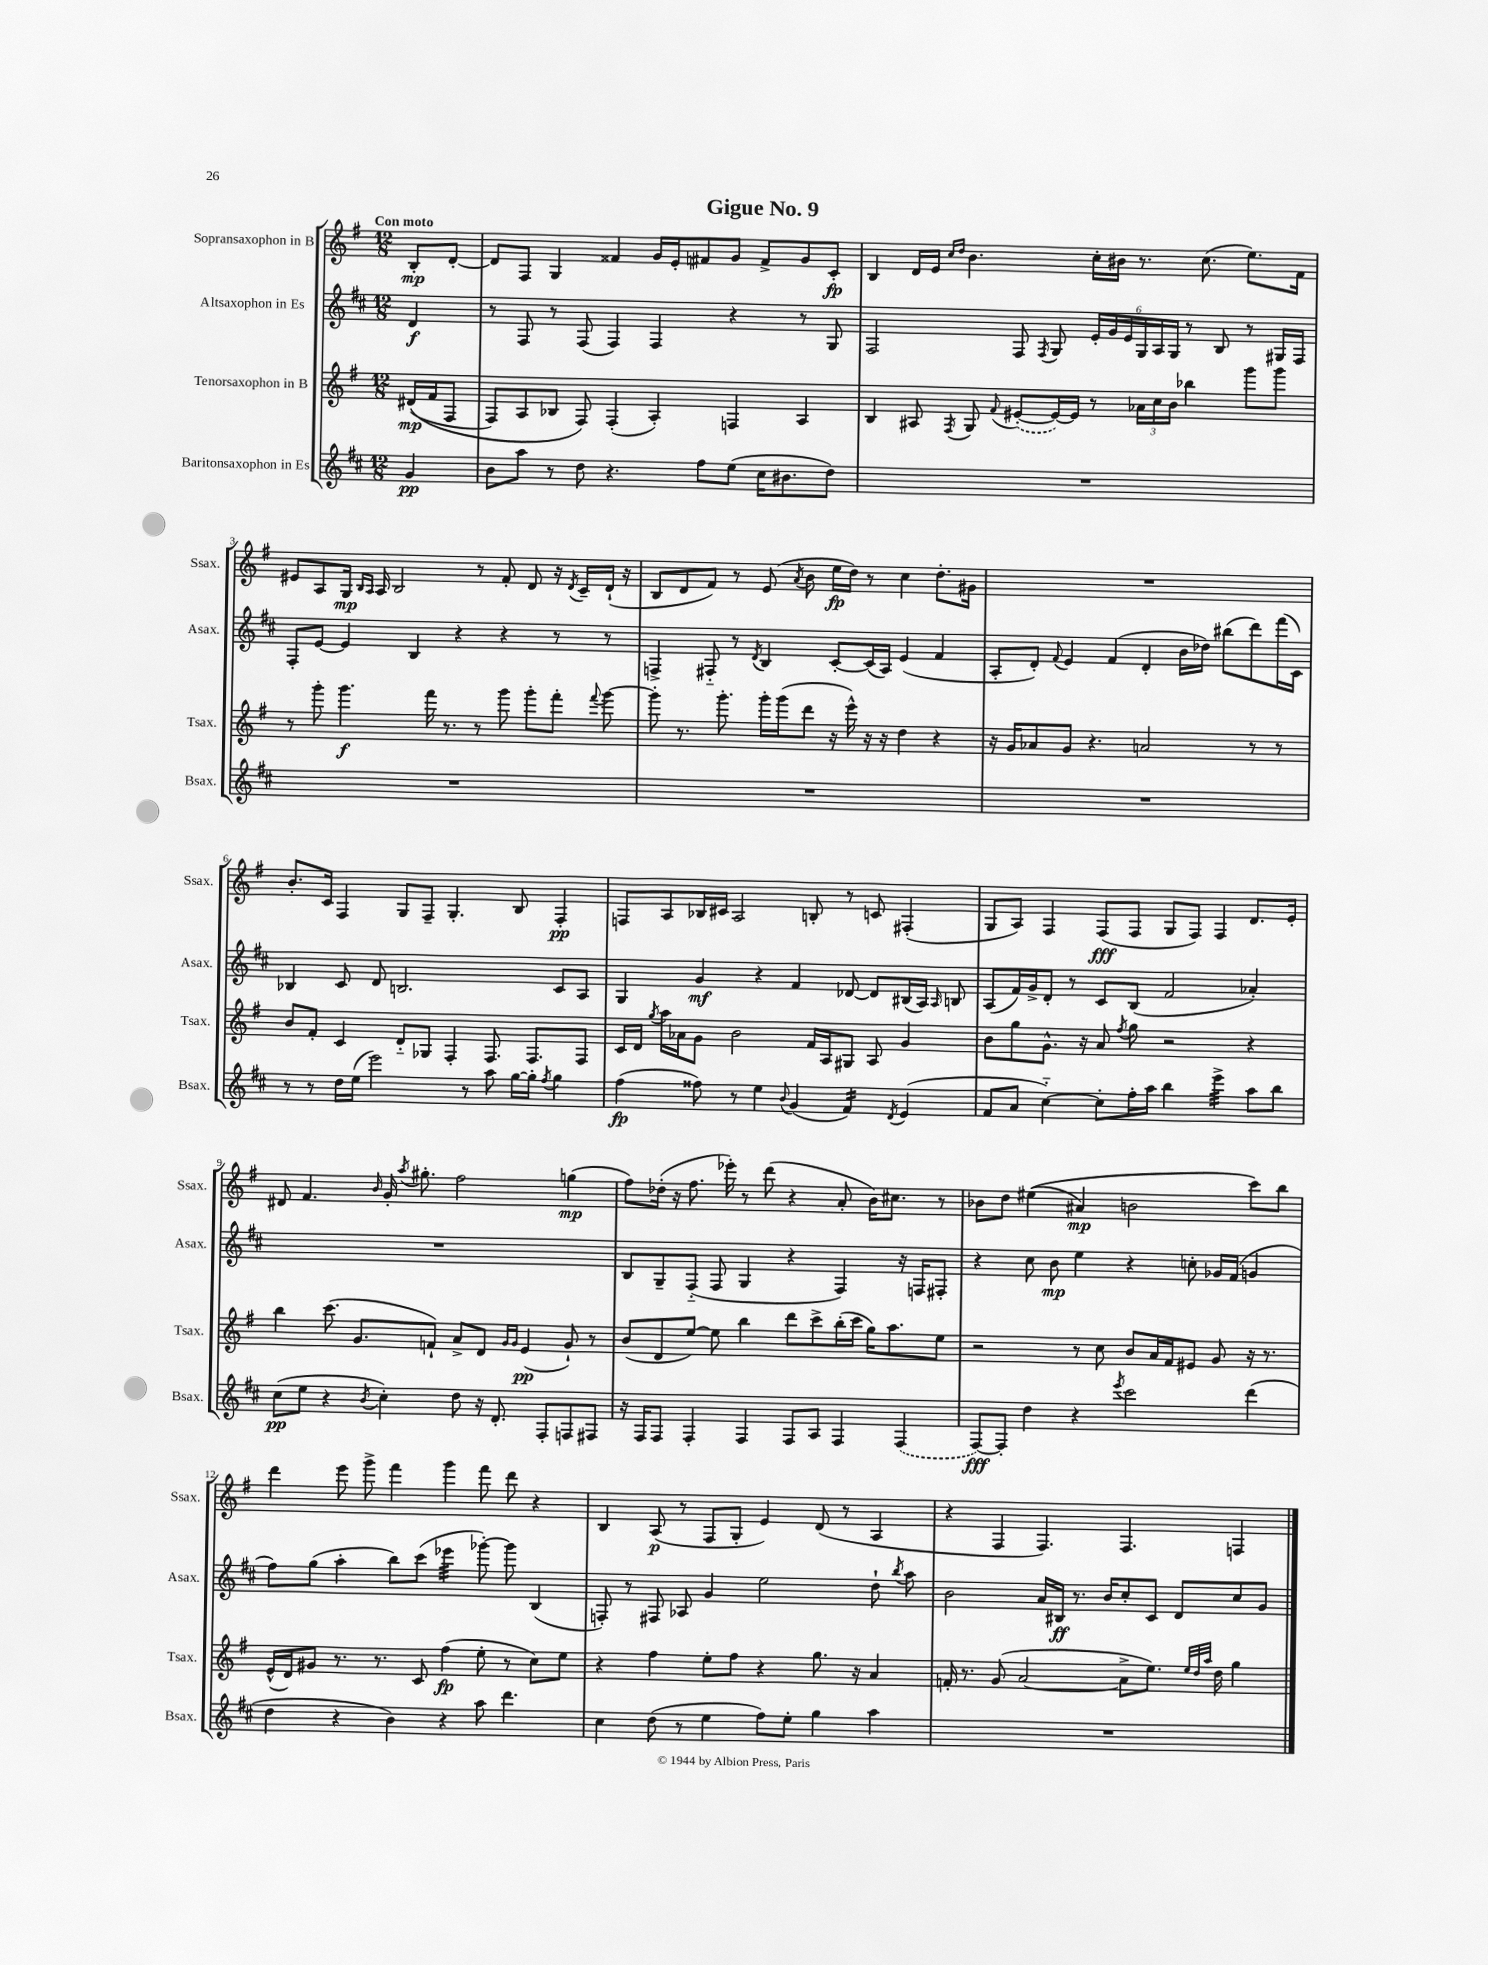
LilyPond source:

\header { title = "Gigue No. 9" }
<<
\new StaffGroup <<
\new Staff = "s0" \with { instrumentName = "Sopransaxophon in B" shortInstrumentName = "Ssax." } {
    \clef treble \key g \major \numericTimeSignature \time 12/8 \partial 4 \tempo "Con moto"
    \autoBeamOff b8[-.\mp d'8]~-. |
    d'8[ fis8] g4 fisis'4 g'16[ e'16-. fis'8 g'8] fis'8[-> g'8 c'8]-.\fp |
    b4 d'16[ e'16] \grace { c''16[ d''16] } b'4. c''16[-. bis'16] r8. c''8.( e''8.[) fis'16] |
    eis'8[ a8 g16]\mp \grace { b16[ a16] } a16 b2 r8 fis'8-. d'8 r16 \acciaccatura { d'8 } c'16[-- d'16]-!( r16 |
    b8[ d'8 fis'8]) r8 e'8( \acciaccatura { a'8 } b'8 e''16[\fp d''16]) r8 c''4 d''8.[-. gis'16] |
    R1. |
    b'8.[-. c'16] fis4 g8[ fis8]-- g4.-. b8 fis4-.\pp |
    f8[ a8 bes16 cis'16] a2 b8-. r8 c'8 fis4-.( |
    g8[ a8]) fis4 fis8[\fff( fis8] g8[ fis8]) fis4 d'8.[ e'16]-. |
    dis'8 fis'4. \grace { b'16 } g'16-. \acciaccatura { a''8 } gis''8.-. fis''2 g''4\mp( |
    fis''8[) des''16]-.( r16 fis''8. ees'''16-.) r8 d'''8( r4 a'8-. b'16[) cis''8.] r8 |
    bes'8[ d''8] eis''4(\( ais'4\mp) b'2 c'''8[\) b''8] |
    d'''4 e'''8 g'''8-> fis'''4 g'''4 fis'''8 d'''8 r4 |
    b4 a8\p( r8 fis8[ g8]-. e'4) d'8( r8 a4 |
    r4 fis4 fis4.) fis4. f4 \bar "|." |
}
\new Staff = "s1" \with { instrumentName = "Altsaxophon in Es" shortInstrumentName = "Asax." } {
    \clef treble \key d \major \numericTimeSignature \time 12/8 \partial 4
    \autoBeamOff d'4\f |
    r8 fis8 r8 fis8( fis4) fis4 r4 r8 g8 |
    fis2 fis8 \acciaccatura { fis8 } g8 \tuplet 6/4 { e'16[-. g'16 e'16 g16 a16 g16] } r8 b8 r8 gis16[ fis16] |
    fis8[-. e'8]~ e'4 b4 r4 r4 r8 r8 |
    f4-> fis8-_ r8 \acciaccatura { d'8 } b4 cis'8[~-. cis'16( a16]) e'4( fis'4 |
    a8[-. d'8]-.) \appoggiatura { fis'8 } e'4 fis'4( d'4-. b'16[ des''16]) bis''8[( d'''8) fis'''16( cis'16]) |
    bes4 cis'8 d'8 b2. cis'8[ a8] |
    g4 g'4\mf r4 fis'4 des'8~ des'8[ bis16( a16]) \grace { a16 } b8 |
    a8[( fis'16) g'16-> d'8]-. r8 cis'8[ b8]( fis'2 aes'4-.) |
    R1. |
    b8[ g8-- fis8]-_( fis8 g4 r4 fis4) r16 f16[ fis8]-. |
    r4 cis''8 b'8\mp e''4 r4 c''8-. ges'16[ fis'16]( g'4 |
    fis''8[) g''8]( a''4-. b''8[) cis'''8]( ees'''4:32 ges'''8~-.) ges'''8 b4( |
    f8-.) r8 fis8 aes8 g'4 e''2 d''8-! \acciaccatura { b''8 } a''8 |
    b'2 a'16[ bis16]\ff r8. b'16[ cis''8-. cis'8] d'8[ cis''8 g'8] \bar "|." |
}
\new Staff = "s2" \with { instrumentName = "Tenorsaxophon in B" shortInstrumentName = "Tsax." } {
    \clef treble \key g \major \numericTimeSignature \time 12/8 \partial 4
    \autoBeamOff dis'16[\mp(\( fis'16 fis8] |
    fis8[) a8 bes8] fis8\) fis4-.( a4-.) f4 a4 |
    b4 ais8 \acciaccatura { fis8 } g8 \appoggiatura { fis'8 } \once \slurDashed eis'8[~-.( eis'16~) eis'16] r8 \tuplet 3/2 { aes'16[ c''16 b'16] } bes''4 g'''8[ g'''8] |
    r8 g'''8-. g'''4.\f fis'''16 r8. r8 g'''8 g'''8[-. fis'''8]-. \appoggiatura { fis'''8 } g'''8~ |
    g'''8-. r8. g'''8.-. g'''16[-. g'''16( d'''8] r16 e'''16-^) r16 r16 d''4 r4 |
    r16 g'16[ aes'8 g'8] r4. a'2 r8 r8 |
    b'8[ fis'8]-. c'4 d'8[-_ ges8] fis4-. fis8. fis8.[ fis8] |
    c'16[ d'16] \acciaccatura { g''8 } a''16[ aes'16 g'8] b'2 fis'16[ a16 gis8] a8 g'4 |
    b'8[ g''8 g'8.]-^ r16 a'8 \acciaccatura { fis''8 } g''8 r2 r4 |
    b''4 c'''8.( g'8.[ f'8]-!) a'8[-> d'8] \grace { g'16[ g'16] } e'4\pp( g'8-!) r8 |
    b'8[( d'8 e''8]~) e''8 b''4 d'''8[ c'''8-> b''16-.( c'''16] g''16[) a''8. e''8] |
    r2 r8 c''8 b'8[ a'16 fis'16 eis'8] g'8 r16 r8. |
    e'16[-^( d'16) gis'8] r8. r8. c'8 fis''4\fp( e''8-. r8 c''8[) e''8] |
    r4 fis''4 e''8[-. fis''8] r4 g''8. r16 a'4 |
    f'16-. r8. g'8( a'2~ a'8[-> e''8.]) \grace { e''32[ d''32 a''32] } d''16 g''4 \bar "|." |
}
\new Staff = "s3" \with { instrumentName = "Baritonsaxophon in Es" shortInstrumentName = "Bsax." } {
    \clef treble \key d \major \numericTimeSignature \time 12/8 \partial 4
    \autoBeamOff g'4\pp |
    b'8[ a''8] r8 d''8 r4. fis''8[ e''8]( cis''16[ bis'8. d''8]) |
    R1. |
    R1. |
    R1. |
    R1. |
    r8 r8 d''16[ e''16]( e'''2) r8 a''8 g''16[~ g''16]-. \acciaccatura { fis''8 } g''4 |
    fis''4\fp( fisis''8) r8 e''4 \appoggiatura { b'8 } g'4( fis'4:16) \acciaccatura { d'8 } e'4( |
    fis'8[ a'8] cis''4~-_) cis''8[-. fis''16-. a''16] b''4 e'''4:32-> a''8[ b''8] |
    cis''8[\pp( e''8] r4 \acciaccatura { b'8 } cis''4-.) d''8 r16 d'8.-. fis8[-. f8 fis8] |
    r16 fis16[ fis8] fis4-. fis4 fis8[ a8] fis4 \once \slurDashed fis4( |
    fis8[~\fff) fis8]-. d''4 r4 \acciaccatura { e'''8 } cis'''2 d'''4( |
    d''4 r4 b'4) r4 a''8 d'''4. |
    cis''4 d''8( r8 e''4 fis''8[) e''8]-. g''4 a''4 |
    R1. \bar "|." |
}
>>
>>
